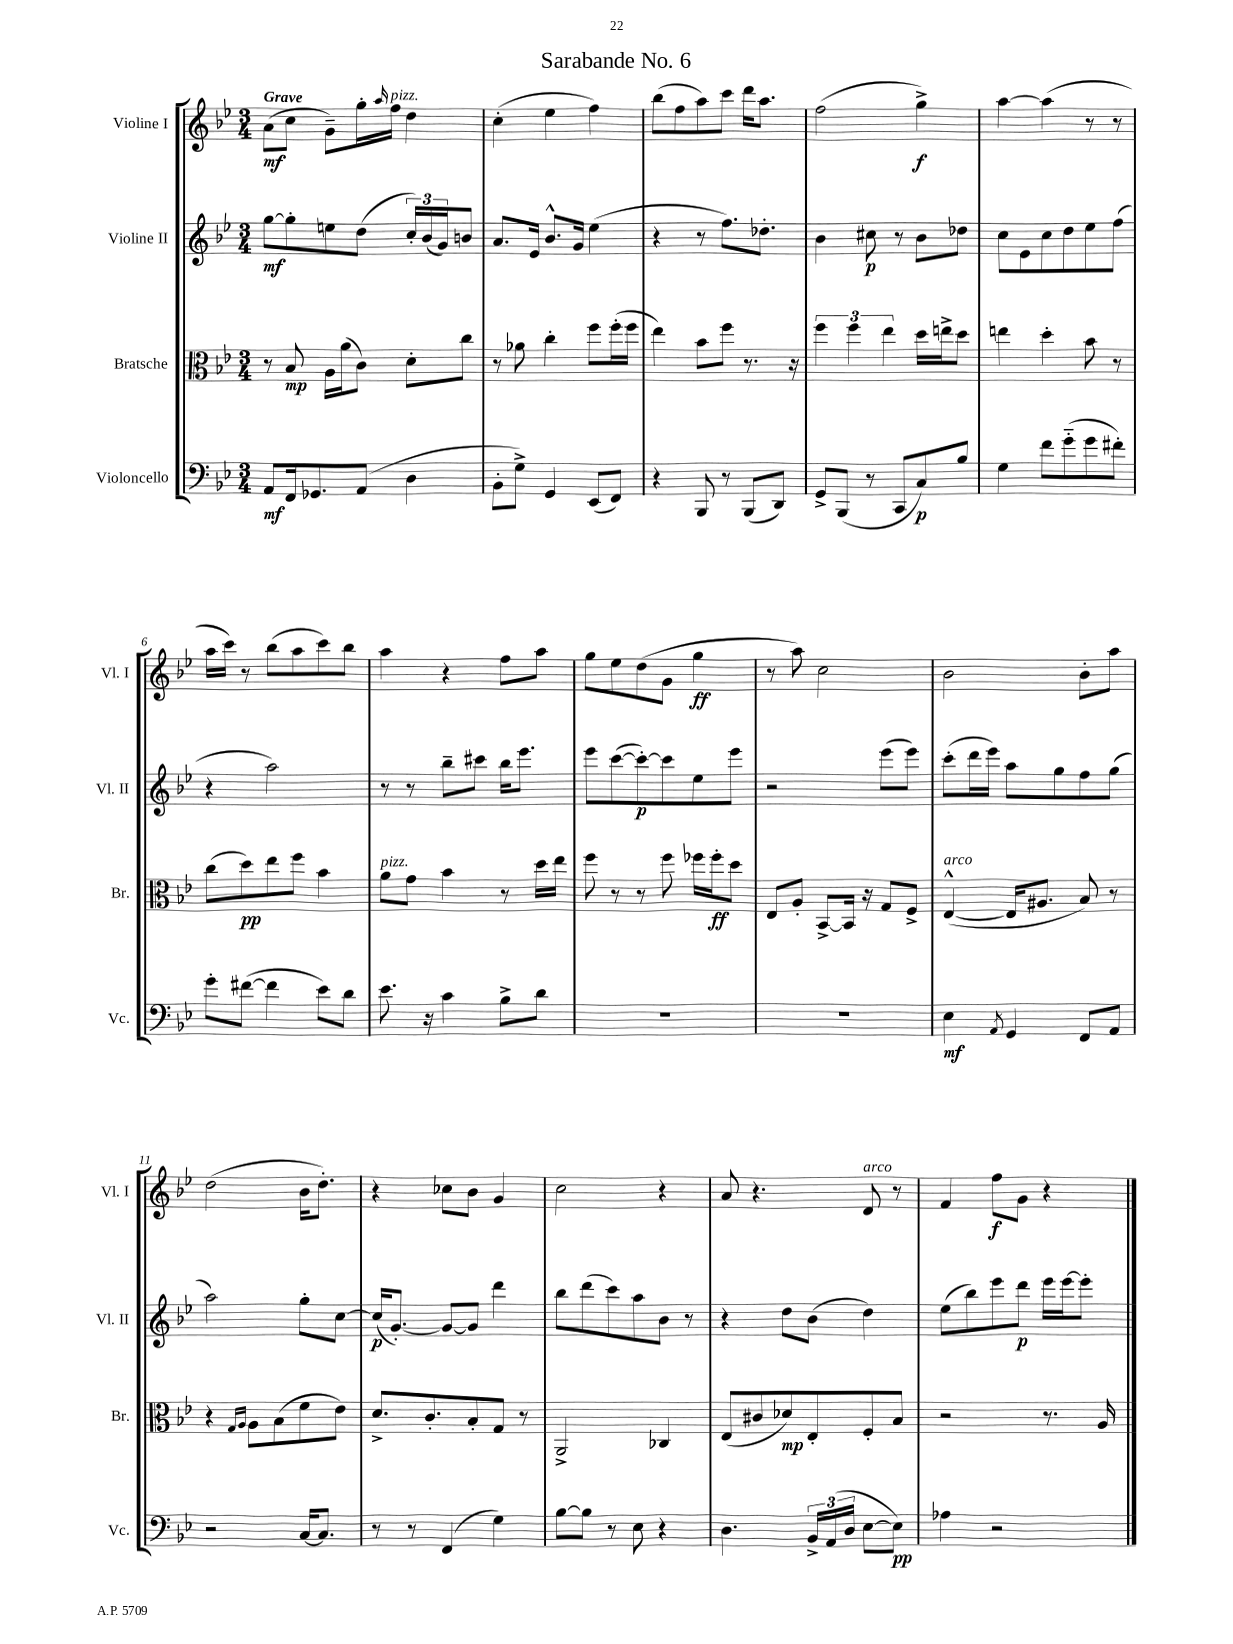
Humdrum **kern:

**kern	**kern	**kern	**kern
*staff4	*staff3	*staff2	*staff1
*clefF4	*clefC3	*clefG2	*clefG2
*k[b-e-]	*k[b-e-]	*k[b-e-]	*k[b-e-]
*M3/4	*M3/4	*M3/4	*M3/4
8AA/L	8r	[8gg\L	(8a\L
16FF/k	8B-/	8gg'\]	8cc\J
8.GG-/	.	.	.
.	16A\LL	8ee\	8g~\L)
.	(16a\J	.	.
(8AA/J	8c\J)	(8dd\J	16gg'\L
.	.	.	16qqaa/
.	.	.	16ff\JJ
4D\	8d'\L	24cc'/LL)	4dd\
.	.	(24b-/	.
.	.	24g/J)	.
.	8cc\J	8b/J	.
=	=	=	=
8BB-'\L	8r	8.a/L	(4cc'\
8G^\J)	8a-\	.	.
.	.	16e-/Jk	.
4GG/	4cc'\	8.b-^^/L	4ee-\
.	.	16g/Jk	.
(8EE-/L	8ff\L	(4ee-\	4ff\)
8FF/J)	(16ff'\L	.	.
.	16ff\JJ	.	.
=	=	=	=
4r	4ee-\)	4r	(8bb-\L
.	.	.	8ff\
8BBB-/	8b-\L	8r	8aa\)
8r	8ff\J	8.ff\L)	8ccc\J
(8BBB-/L	8.r	.	16ddd\LK
.	.	8.dd-'\J	8.aa\J
8DD/J)	.	.	.
.	16r	.	.
=	=	=	=
8GG^/L	6ff\	4b-\	(2ff\
(8BBB-/J	.	.	.
.	6ff\	.	.
8r	.	8cc#\	.
.	6ee-\	.	.
8CC/L	.	8r	.
8C/)	16dd\LL	8b-\L	4gg^\)
.	16ee^\J	.	.
8B-/J	8dd\J	8dd-\J	.
=	=	=	=
4G\	4ee\	8cc\L	[4aa\
.	.	8e-\	.
8f\L	4dd'\	8cc\	(4aa\]
(8g'~\	.	8dd\	.
8g\	8b-\	8ee-\	8r
8f#'\J)	8r	(8ff\J	8r
=	=	=	=
8g'\L	(8cc\L	4r	16aa\LL
.	.	.	16ccc\JJ)
([8f#\J	8dd\)	.	8r
4f#\]	8ee-\	2aa\)	(8bb-\L
.	8ff\J	.	8aa\
8e-\L)	4b-\	.	8ccc\)
8d\J	.	.	8bb-\J
=	=	=	=
8.e-\	8a\L	8r	4aa\
.	8g\J	8r	.
16r	.	.	.
4c\	4b-\	8bb-~\L	4r
.	.	8ccc#\J	.
8B-^\L	8r	16bb-\LK	8ff\L
.	.	8.eee-\J	.
8d\J	16dd\LL	.	8aa\J
.	16ee-\JJ	.	.
=	=	=	=
2.r	8ff\	8eee-\L	8gg\L
.	8r	([8ccc\	8ee-\
.	8r	8ccc'\_)	(8dd\
.	8ff\	8ccc\]	8g\J
.	16ff-\LL	8ee-\	4gg\
.	16ff-'\J	.	.
.	8dd\J	8eee-\J	.
=	=	=	=
2.r	8E-/L	2r	8r
.	8A'/J	.	8aa\)
.	[8BB-^/L	.	2cc\
.	16BB-/]Jk	.	.
.	16r	.	.
.	8G/L	(8eee-\L	.
.	8F^/J	8eee-\J)	.
=	=	=	=
4E-\	([4E-^^/	(8ccc'\L	2b-\
.	.	16ddd\L	.
.	.	16eee-\JJ)	.
8qAA/	.	.	.
4GG/	16E-/]LK	8aa\L	.
.	8.A#/J	.	.
.	.	8gg\	.
8FF/L	8B-/)	8ff\	8b-'\L
8AA/J	8r	(8gg\J	8aa\J
=	=	=	=
2r	4r	2aa\)	(2dd\
.	16qqG/LL	.	.
.	16qqA/JJ	.	.
.	8A\L	.	.
.	(8B-\	.	.
[16C/LK	8f\	8gg'\L	16b-\LK
8.C/]J	.	.	8.dd'\J)
.	8e-\J)	[8cc\J	.
=	=	=	=
8r	8.d^/L	(16cc/]LK	4r
.	.	[8.g'/J)	.
8r	.	.	.
.	8.c'/	.	.
(4FF/	.	8g/_L	8cc-\L
.	8B-'/	8g/]J	8b-\J
4G\)	8G/J	4ddd\	4g/
.	8r	.	.
=	=	=	=
[8B-\L	2AA^/	8bb-\L	2cc\
8B-\]J	.	(8ddd\	.
8r	.	8ccc\)	.
8E-\	.	8aa\	.
4r	4C-/	8b-\J	4r
.	.	8r	.
=	=	=	=
4.D\	(8E-/L	4r	8a/
.	8c#/	.	4.r
.	8d-/)	8dd\L	.
24BB-^/LL	8E-'/	(8b-\J	.
(24AA/	.	.	.
24D/JJ	.	.	.
[8E-\L	8F'/	4dd\)	8d/
8E-\]J)	8B-/J	.	8r
=	=	=	=
4A-\	2r	(8ee-\L	4f/
.	.	8bb-\)	.
2r	.	8eee-\	8ff\L
.	.	8ddd\J	8g\J
.	8.r	16eee-\LL	4r
.	.	[16eee-\J	.
.	.	8eee-'\]J	.
.	16A/	.	.
==	==	==	==
*-	*-	*-	*-
